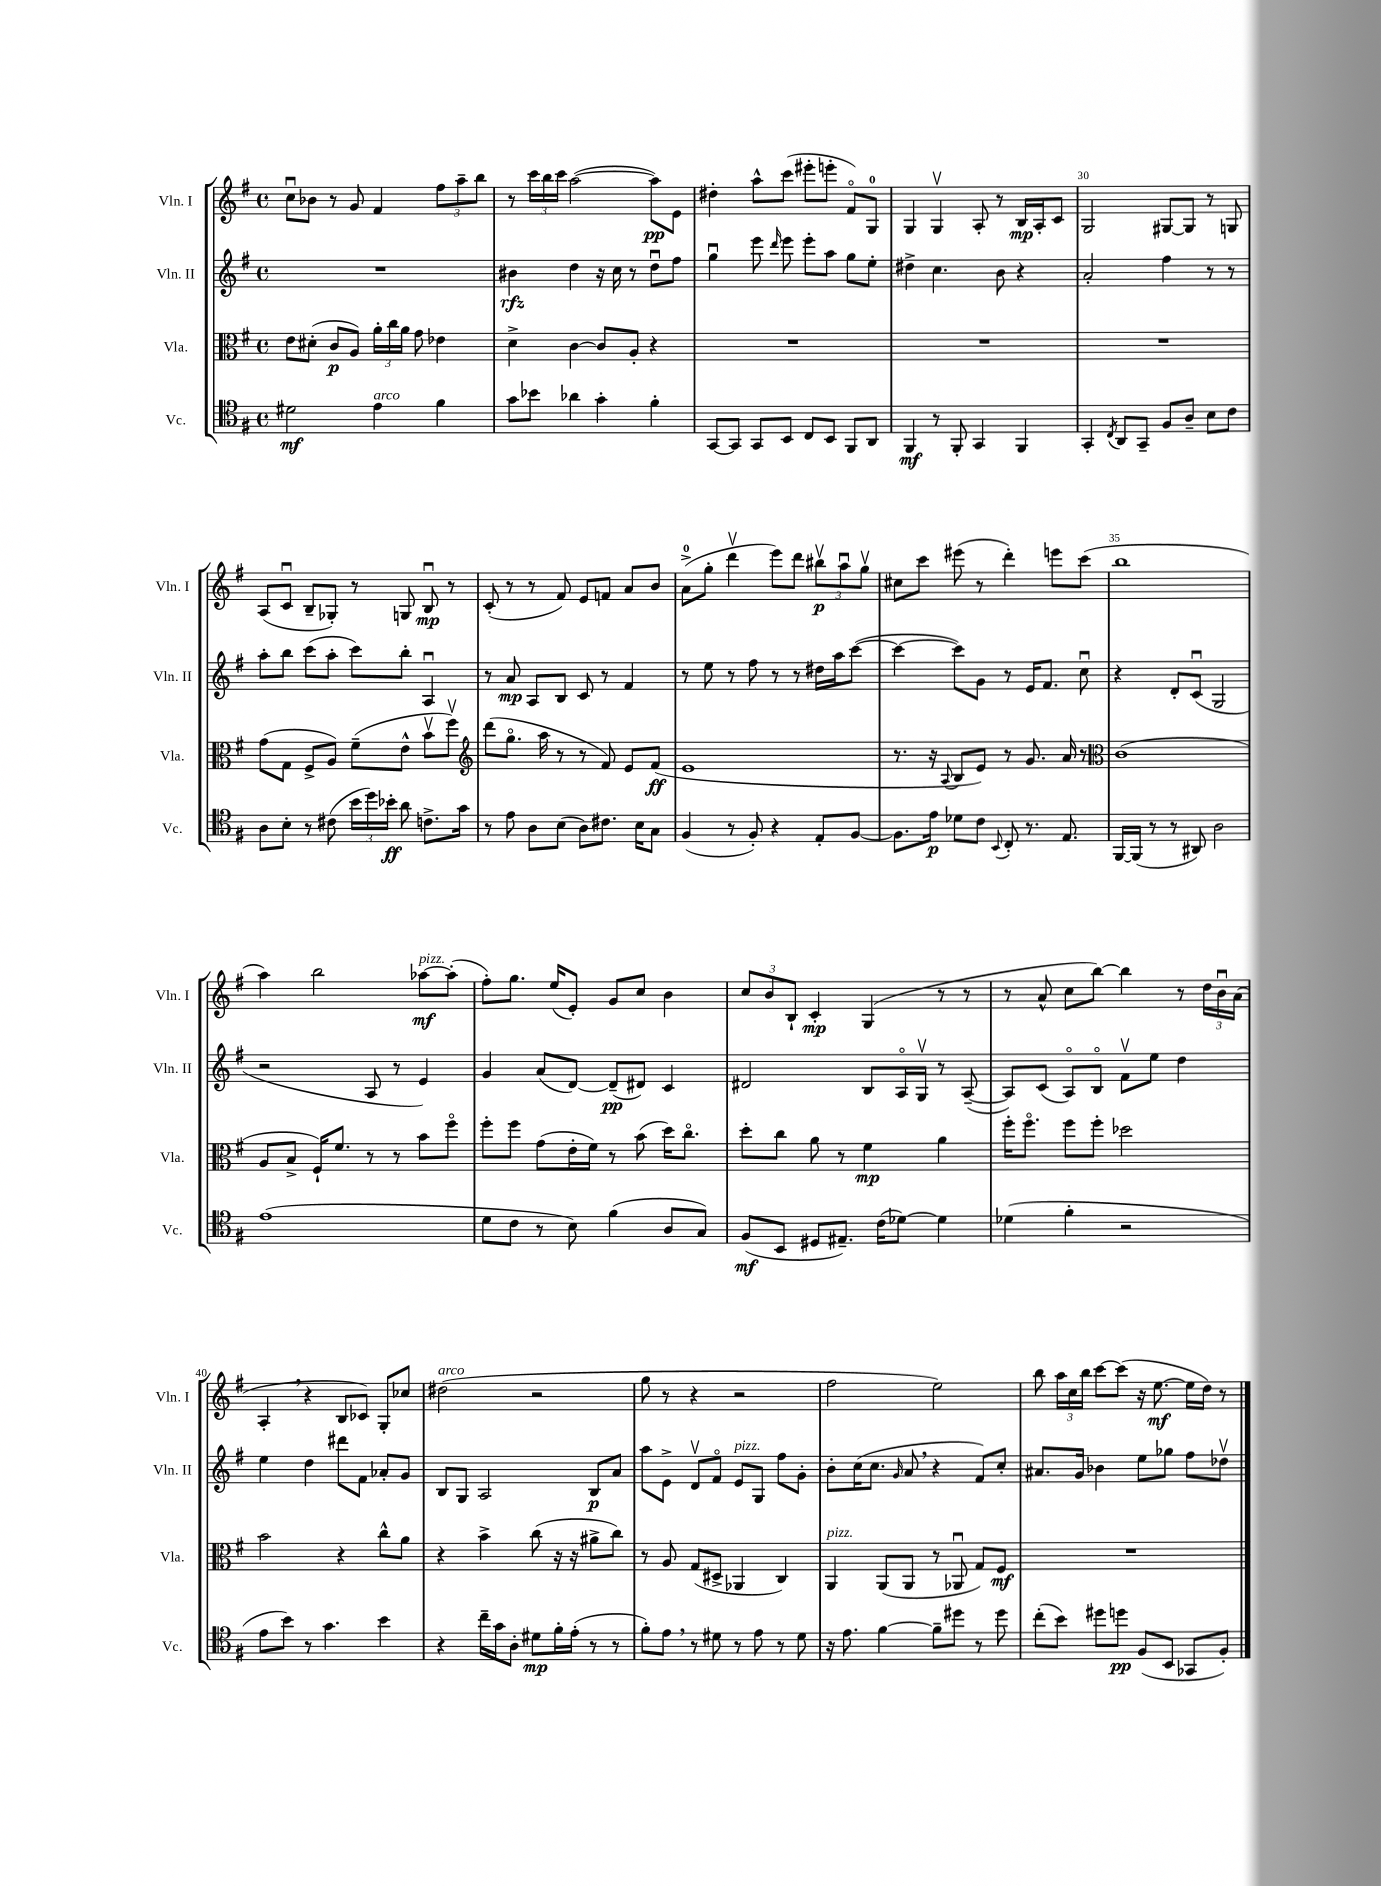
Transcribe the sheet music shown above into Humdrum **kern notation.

**kern	**dynam	**kern	**dynam	**kern	**dynam	**kern	**dynam
*part4	*part4	*part3	*part3	*part2	*part2	*part1	*part1
*staff4	*staff4	*staff3	*staff3	*staff2	*staff2	*staff1	*staff1
*I"Vc.	*	*I"Vla.	*	*I"Vln. II	*	*I"Vln. I	*
*I'Vc.	*	*I'Vla.	*	*I'Vln. II	*	*I'Vln. I	*
*clefC4	*	*clefC3	*	*clefG2	*	*clefG2	*
*k[f#]	*	*k[f#]	*	*k[f#]	*	*k[f#]	*
*M4/4	*	*M4/4	*	*M4/4	*	*M4/4	*
*met(c)	*	*met(c)	*	*met(c)	*	*met(c)	*
=26	=26	=26	=26	=26	=26	=26	=26
2d#X\	mf	8e\L	.	1r	.	8ccu\L	.
.	.	(8d#X'\J	.	.	.	8b-X\J	.
.	.	8c/L	p	.	.	8r	.
.	.	8A/J)	.	.	.	8g/	.
!LO:TX:a:i:t=arco	!	!	!	!	!	!	!
4e\	.	24a'\LL	.	.	.	4f#/	.
.	.	24cc\	.	.	.	.	.
.	.	24a\JJ	.	.	.	.	.
.	.	8g\	.	.	.	.	.
4f#\	.	4e-X\	.	.	.	12ff#\L	.
.	.	.	.	.	.	12aa~\	.
.	.	.	.	.	.	12bb\J	.
=27	=27	=27	=27	=27	=27	=27	=27
8g\L	.	4d^\	.	4b#X\	rfz	8r	.
8b-X\J	.	.	.	.	.	24ccc\LL	.
.	.	.	.	.	.	24bb\	.
.	.	.	.	.	.	24ccc\JJ	.
4a-X\	.	[4c\	.	4dd\	.	([2aa\	.
4g'\	.	8c/L]	.	16r	.	.	.
.	.	.	.	16cc\	.	.	.
.	.	8A'/J	.	8r	.	.	.
4f#'\	.	4r	.	8ddu\L	.	8aa\L])	pp
.	.	.	.	8ff#\J	.	8e\J	.
=28	=28	=28	=28	=28	=28	=28	=28
[8GG/L	.	1r	.	4ggu\	.	4dd#X'\	.
8GG/J]	.	.	.	.	.	.	.
8GG/L	.	.	.	8eee\	.	8aa^^\L	.
.	.	.	.	16qqddd/	.	.	.
8BB/J	.	.	.	8eee\	.	(8ccc\J	.
8C/L	.	.	.	8eee'\L	.	8eee#X'\L	.
8BB/J	.	.	.	8aa\J	.	8eeen'\J	.
8FF#/L	.	.	.	8gg\L	.	8f#/L)	.
8AA/J	.	.	.	8ee'\J	.	8G/J	.
=29	=29	=29	=29	=29	=29	=29	=29
4FF#/	mf	1r	.	4dd#X^\	.	4G/	.
8r	.	.	.	4.cc\	.	4Gv/	.
8FF#'/	.	.	.	.	.	.	.
4GG/	.	.	.	.	.	8A'/	.
.	.	.	.	8b\	.	8r	.
4FF#/	.	.	.	4r	.	16B/LL	mp
.	.	.	.	.	.	16A'/J	.
.	.	.	.	.	.	8c/J	.
=30	=30	=30	=30	=30	=30	=30	=30
4GG'/	.	1r	.	2a'/	.	2G/	.
8qC/	.	.	.	.	.	.	.
8AA/L	.	.	.	.	.	.	.
8GG~/J	.	.	.	.	.	.	.
8F#/L	.	.	.	4ff#\	.	[8G#X/L	.
8A~/J	.	.	.	.	.	8G#/J]	.
8B\L	.	.	.	8r	.	8r	.
8c\J	.	.	.	8r	.	8Gn/	.
!!LO:LB:g=z
=31	=31	=31	=31	=31	=31	=31	=31
8A\L	.	(8g\L	.	8aa'\L	.	(8A/L	.
8B'\J	.	8G\J	.	8bb\J	.	8cu/J	.
8r	.	8F#^/L	.	(8ccc\L	.	8B~/L	.
(8c#X\	.	8A/J)	.	8aa'\J	.	8G-X'/J)	.
24b\LL	.	(8f#~\L	.	8ccc\L)	.	8r	.
24dd\)	.	.	.	.	.	.	.
24b-X'\JJ	ff	.	.	.	.	.	.
8a\	.	8e^^\J	.	8bb'\J	.	8Gn/	.
8.cn^\L	.	8bv\L	.	4Au/	.	8Bu/	mp
.	.	8ff#v\J)	.	.	.	8r	.
16g\Jk	.	.	.	.	.	.	.
=32	=32	=32	=32	=32	=32	=32	=32
*	*	*clefG2	*	*	*	*	*
8r	.	(8ddd\L	.	8r	.	(8c'/	.
8e\	.	8.gg\J	.	8a/	mp	8r	.
8A\L	.	.	.	8A/L	.	8r	.
.	.	16aa\	.	.	.	.	.
(8B\J	.	8r	.	8B/J	.	8f#/)	.
8A\L)	.	8r	.	8c/	.	8e/L	.
8.c#X\J	.	8f#/)	.	8r	.	8fn/J	.
.	.	8e/L	.	4f#/	.	8a/L	.
16B\KL	.	.	.	.	.	.	.
8G\J	.	(8f#/J	ff	.	.	8b/J	.
=33	=33	=33	=33	=33	=33	=33	=33
(4F#/	.	1e	.	8r	.	(8a^\L	.
.	.	.	.	8ee\	.	8gg'\J	.
8r	.	.	.	8r	.	4dddv\	.
8F#'/)	.	.	.	8ff#\	.	.	.
4r	.	.	.	8r	.	8eee\L)	.
.	.	.	.	8r	.	8ddd\J	.
8E'/L	.	.	.	16dd#X\LL	.	12bb#Xv\L	p
.	.	.	.	16aa\J	.	.	.
.	.	.	.	.	.	12aau\	.
[8F#/J	.	.	.	([8ccc\J	.	.	.
.	.	.	.	.	.	12ggv\J	.
=34	=34	=34	=34	=34	=34	=34	=34
8.F#\L]	.	8.r	.	4ccc\_	.	8cc#X\L	.
.	.	.	.	.	.	8ccc\J	.
16e\Jk	p	16r	.	.	.	.	.
.	.	8qqA/	.	.	.	.	.
8d-X\L	.	8B/L	.	8ccc\L])	.	(8eee#X\	.
8c\J	.	8e/J)	.	8g\J	.	8r	.
8qqBB/	.	.	.	.	.	.	.
8C'/	.	8r	.	8r	.	4ddd'\)	.
8.r	.	8.g/	.	16e/KL	.	.	.
.	.	.	.	8.f#/J	.	.	.
.	.	.	.	.	.	8eeen\L	.
8.E/	.	16a/	.	.	.	.	.
.	.	8r	.	8ccu\	.	(8ccc\J	.
=35	=35	=35	=35	=35	=35	=35	=35
*	*	*clefC3	*	*	*	*	*
[16FF#/LL	.	(1c	.	4r	.	1bb	.
(16FF#/JJ]	.	.	.	.	.	.	.
8r	.	.	.	.	.	.	.
8r	.	.	.	8d'/L	.	.	.
8AA#X/)	.	.	.	(8cu/J	.	.	.
2A\	.	.	.	2G/	.	.	.
!!LO:LB:g=z
=36	=36	=36	=36	=36	=36	=36	=36
(1e	.	8A/L	.	2r	.	4aa\)	.
.	.	8B^/J	.	.	.	.	.
.	.	16F#`/KL)	.	.	.	2bb\	.
.	.	8.f#/J	.	.	.	.	.
.	.	8r	.	8A/	.	.	.
.	.	8r	.	8r	.	.	.
!	!	!	!	!	!	!LO:TX:a:i:t=pizz.	!
.	.	8b\L	.	4e/)	.	[8aa-X\L	mf
.	.	8ff#\J	.	.	.	(8aa-'\J]	.
=37	=37	=37	=37	=37	=37	=37	=37
8d\L	.	8ff#'\L	.	4g/	.	8ff#'\L)	.
8c\J	.	8ff#\J	.	.	.	8.gg\J	.
8r	.	(8g\L	.	(8a/L	.	.	.
.	.	.	.	.	.	(16ee/KL	.
8B\)	.	16e'\L	.	[8d/J)	.	8e'/J)	.
.	.	16f#\JJ)	.	.	.	.	.
(4f#\	.	8r	.	(8d~/L]	pp	8g/L	.
.	.	(8b\	.	8d#X/J)	.	8cc/J	.
8A/L	.	16dd\KL)	.	4c/	.	4b\	.
.	.	8.cc\J	.	.	.	.	.
8G/J)	.	.	.	.	.	.	.
=38	=38	=38	=38	=38	=38	=38	=38
(8F#/L	mf	8dd'\L	.	2d#X/	.	12cc/L	.
.	.	.	.	.	.	12b/	.
8BB/J	.	8cc\J	.	.	.	.	.
.	.	.	.	.	.	12B`/J	.
8D#X/L	.	8a\	.	.	.	4c'/	mp
8.E#X~/J)	.	8r	.	.	.	.	.
.	.	4f#\	mp	8B/L	.	(4G/	.
(16c\KL	.	.	.	.	.	.	.
[8d-X\J)	.	.	.	16A/L	.	.	.
.	.	.	.	16Gv/JJ	.	.	.
4d-\]	.	4a\	.	8r	.	8r	.
.	.	.	.	([8A~/	.	8r	.
=39	=39	=39	=39	=39	=39	=39	=39
(4d-X\	.	16ff#'\KL	.	8A/L])	.	8r	.
.	.	8.ff#\J	.	.	.	.	.
.	.	.	.	(8c/J	.	8a^^/	.
4f#'\	.	8ff#\L	.	8A/L)	.	8cc\L	.
.	.	8ff#'\J	.	8B/J	.	[8bb\J)	.
2r	.	2dd-X\	.	8f#v\L	.	4bb\]	.
.	.	.	.	8ee\J	.	.	.
.	.	.	.	4dd\	.	8r	.
.	.	.	.	.	.	24dd\LL	.
.	.	.	.	.	.	24bu\	.
.	.	.	.	.	.	(24a\JJ	.
!!LO:LB:g=z
=40	=40	=40	=40	=40	=40	=40	=40
8e\L	.	2b\	.	4ee\	.	4A',/	.
8b\J)	.	.	.	.	.	.	.
8r	.	.	.	4dd\	.	4r	.
4.g\	.	.	.	.	.	.	.
.	.	4r	.	8ddd#X\L	.	8B/L	.
.	.	.	.	8f#\J	.	8c-X/J)	.
4b\	.	8cc^^\L	.	8a-X'/L	.	8G'/L	.
.	.	8a\J	.	8g/J	.	8cc-X/J	.
=41	=41	=41	=41	=41	=41	=41	=41
!	!	!	!	!	!	!LO:TX:a:i:t=arco	!
4r	.	4r	.	8B/L	.	(2dd#X\	.
.	.	.	.	8G/J	.	.	.
16cc~\LL	.	4b^\	.	2A/	.	.	.
16g\J	.	.	.	.	.	.	.
8A'\J	.	.	.	.	.	.	.
8d#X\L	mp	(8cc\	.	.	.	2r	.
16f#'\L	.	16r	.	.	.	.	.
(16e'\JJ	.	16r	.	.	.	.	.
8r	.	8a#X^\L	.	8B/L	p	.	.
8r	.	8cc\J)	.	8a/J	.	.	.
=42	=42	=42	=42	=42	=42	=42	=42
8f#'\L)	.	8r	.	8aa\L	.	8gg\	.
8e,\J	.	8A/	.	8e^\J	.	8r	.
8r	.	(8G/L	.	8dv/L	.	4r	.
8d#X\	.	8D#X^/J	.	8f#/J	.	.	.
!	!	!	!	!LO:TX:a:i:t=pizz.	!	!	!
8r	.	4AA-X/	.	8e/L	.	2r	.
8e\	.	.	.	8G/J	.	.	.
8r	.	4C/)	.	8ff#\L	.	.	.
8d#\	.	.	.	8g'\J	.	.	.
=43	=43	=43	=43	=43	=43	=43	=43
!	!	!LO:TX:a:i:t=pizz.	!	!	!	!	!
16r	.	4AA/	.	8b'\L	.	2ff#\	.
8.e\	.	.	.	.	.	.	.
.	.	.	.	(16cc\K	.	.	.
.	.	.	.	8.cc\J	.	.	.
[4f#\	.	(8AA/L	.	.	.	.	.
.	.	.	.	16qqg/	.	.	.
.	.	8AA/J	.	8a,/	.	.	.
8f#~\L]	.	8r	.	4r	.	2ee\)	.
8dd#X\J	.	8AA-Xu/	.	.	.	.	.
8r	.	8G/L)	.	8f#/L)	.	.	.
8dd#\	.	8F#/J	mf	8cc'/J	.	.	.
=44	=44	=44	=44	=44	=44	=44	=44
(8cc'\L	.	1r	.	8.a#X/L	.	8bb\	.
8b\J)	.	.	.	.	.	24aa\LL	.
.	.	.	.	.	.	24cc\	.
.	.	.	.	16g/Jk	.	.	.
.	.	.	.	.	.	24bb\JJ	.
8dd#X\L	.	.	.	4b-X\	.	[8ccc\L	.
8ddn\J	pp	.	.	.	.	(8ccc\J]	.
(8F#/L	.	.	.	8ee\L	.	16r	.
.	.	.	.	.	.	[8.ee\	mf
8BB/J	.	.	.	8gg-X\J	.	.	.
8GG-X/L	.	.	.	8ff#\L	.	16ee\LL]	.
.	.	.	.	.	.	16dd\JJ)	.
8F#'/J)	.	.	.	8dd-Xv\J	.	8r	.
==	==	==	==	==	==	==	==
*-	*-	*-	*-	*-	*-	*-	*-
